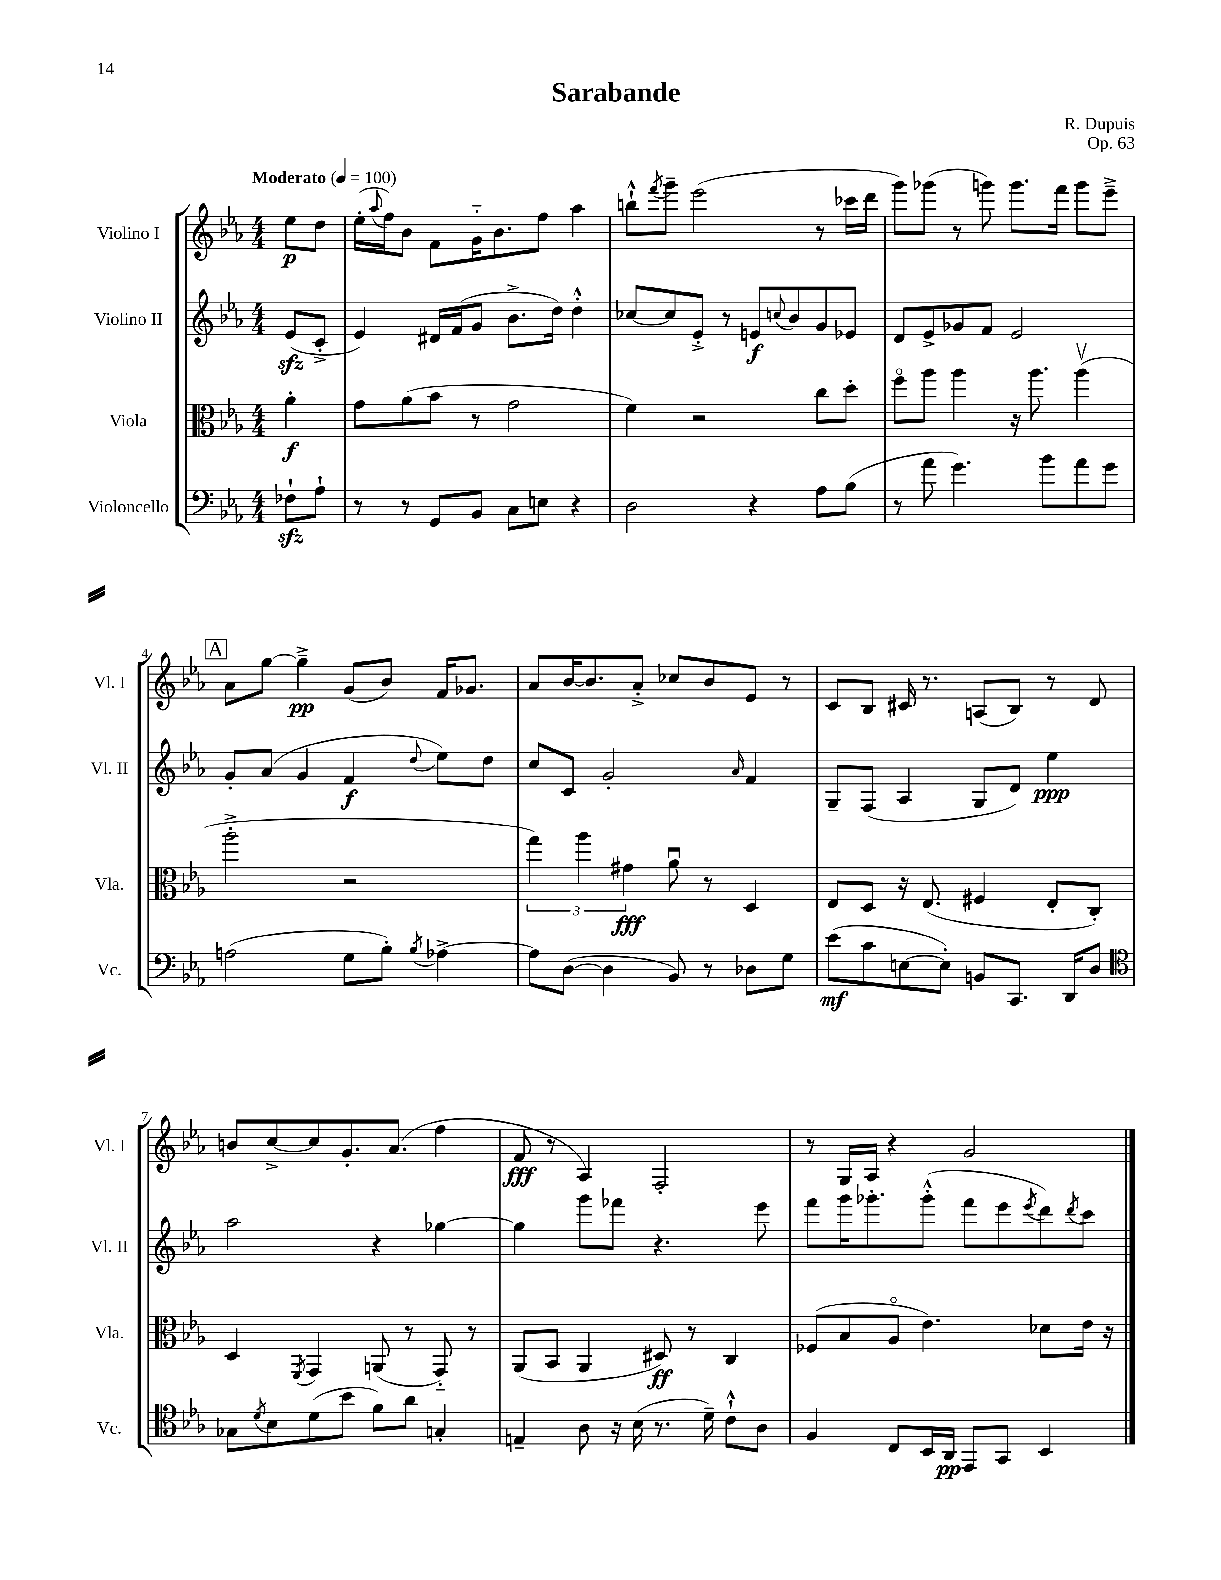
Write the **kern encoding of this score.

**kern	**dynam	**kern	**dynam	**kern	**dynam	**kern	**dynam
*part4	*part4	*part3	*part3	*part2	*part2	*part1	*part1
*staff4	*staff4	*staff3	*staff3	*staff2	*staff2	*staff1	*staff1
*I"Violoncello	*	*I"Viola	*	*I"Violino II	*	*I"Violino I	*
*I'Vc.	*	*I'Vla.	*	*I'Vl. II	*	*I'Vl. I	*
*clefF4	*	*clefC3	*	*clefG2	*	*clefG2	*
*k[b-e-a-]	*	*k[b-e-a-]	*	*k[b-e-a-]	*	*k[b-e-a-]	*
*M4/4	*	*M4/4	*	*M4/4	*	*M4/4	*
*MM100	*	*MM100	*	*MM100	*	*MM100	*
=	=	=	=	=	=	=	=
!	!	!	!	!	!	!LO:TX:a:B:t=Moderato	!
8F-Xzz`\L	.	4a-'\	f	(8e-zz/L	.	8ee-\L	p
8A-`\J	.	.	.	8c'^/J	.	8dd\J	.
=1	=1	=1	=1	=1	=1	=1	=1
8r	.	8g\L	.	4e-/)	.	(16ee-'\LL	.
.	.	.	.	.	.	8qqaa-/	.
.	.	.	.	.	.	16ff\J)	.
8r	.	(8a-\	.	.	.	8b-\J	.
8GG/L	.	8b-\J	.	16d#X/LL	.	8f\L	.
.	.	.	.	(16f/J	.	.	.
8BB-/J	.	8r	.	8g/J	.	16g\K	.
.	.	.	.	.	.	8.b-\	.
8C\L	.	2g\	.	8.b-^\L	.	.	.
8En\J	.	.	.	.	.	8ff\J	.
.	.	.	.	16dd\Jk)	.	.	.
4r	.	.	.	4dd'^^\	.	4aa-\	.
=2	=2	=2	=2	=2	=2	=2	=2
2D\	.	4f\)	.	[8cc-X/L	.	8bbn`^^\L	.
.	.	.	.	.	.	8qfff/	.
.	.	.	.	8cc-/]	.	8ggg~\J	.
.	.	2r	.	8e-'^/J	.	(2eee-\	.
.	.	.	.	8r	.	.	.
4r	.	.	.	8en/L	f	.	.
.	.	.	.	8qqccn/	.	.	.
.	.	.	.	8b-/	.	.	.
8A-\L	.	8cc\L	.	8g/	.	8r	.
(8B-\J	.	8dd'\J	.	8e-X/J	.	16ccc-X\LL	.
.	.	.	.	.	.	16ddd\JJ	.
=3	=3	=3	=3	=3	=3	=3	=3
8r	.	8ff\L	.	8d/L	.	8ggg\L)	.
8a-\	.	8aa-\J	.	8e-^/	.	(8ggg-X\J	.
4.g\)	.	4aa-\	.	8g-X/	.	8r	.
.	.	.	.	8f/J	.	8gggn\)	.
.	.	16r	.	2e-/	.	8.ggg\L	.
.	.	8.aa-\	.	.	.	.	.
8b-\L	.	.	.	.	.	.	.
.	.	.	.	.	.	16fff\Jk	.
8a-\	.	(4aa-v\	.	.	.	8ggg\L	.
8g\J	.	.	.	.	.	8eee-~^\J	.
!!LO:LB:g=z
!!LO:REH:place=s1:t=A
=4	=4	=4	=4	=4	=4	=4	=4
(2An\	.	2aa-'^\	.	8g'/L	.	8a-\L	.
.	.	.	.	(8a-/J	.	[8gg\J	.
.	.	.	.	4g/	.	4gg~^\]	pp
8G\L	.	2r	.	4f/	f	(8g/L	.
8B-'\J)	.	.	.	.	.	8b-/J)	.
8qB-/	.	.	.	8qqdd/	.	.	.
[4A-X^\	.	.	.	8ee-\L)	.	16f/KL	.
.	.	.	.	.	.	8.g-X/J	.
.	.	.	.	8dd\J	.	.	.
=5	=5	=5	=5	=5	=5	=5	=5
8A-\L]	.	6gg\)	.	8cc/L	.	8a-/L	.
([8D\J	.	.	.	8c/J	.	[16b-/K	.
.	.	6aa-\	.	.	.	.	.
.	.	.	.	.	.	8.b-/]	.
4D\]	.	.	.	2g'/	.	.	.
.	.	6g#X\	fff	.	.	.	.
.	.	.	.	.	.	8a-'^/J	.
8BB-/)	.	8a-u\	.	.	.	8cc-X/L	.
8r	.	8r	.	.	.	8b-/	.
.	.	.	.	16qqa-/	.	.	.
8D-X\L	.	4D/	.	4f/	.	8e-/J	.
8G\J	.	.	.	.	.	8r	.
=6	=6	=6	=6	=6	=6	=6	=6
(8e-\L	mf	8E-/L	.	8G~/L	.	8c/L	.
8c\	.	8D/J	.	(8F/J	.	8B-/J	.
[8En\	.	16r	.	4A-/	.	16c#X/	.
.	.	(8.E-/	.	.	.	8.r	.
8E'\J])	.	.	.	.	.	.	.
8BBn/L	.	4F#X/	.	8G/L	.	(8An/L	.
8.CC/J	.	.	.	8d/J)	.	8B-/J)	.
.	.	8E-'/L	.	4ee-\	ppp	8r	.
16DD/KL	.	.	.	.	.	.	.
8D/J	.	8C'/J)	.	.	.	8d/	.
!!LO:LB:g=z
=7	=7	=7	=7	=7	=7	=7	=7
*clefC4	*	*	*	*	*	*	*
8G-X\L	.	4D/	.	2aa-\	.	8bn/L	.
8qd/	.	.	.	.	.	.	.
8B-\	.	.	.	.	.	[8cc^/	.
.	.	8qFF/	.	.	.	.	.
(8d\	.	4GG/	.	.	.	8cc/]	.
8b-\J	.	.	.	.	.	8.g'/	.
8f\L)	.	(8AAn/	.	4r	.	.	.
.	.	.	.	.	.	(8.a-/J	.
8a-\J	.	8r	.	.	.	.	.
4Gn'/	.	8GG/)	.	[4gg-X\	.	4ff\	.
.	.	8r	.	.	.	.	.
=8	=8	=8	=8	=8	=8	=8	=8
4En~/	.	(8AA-/L	.	4gg-\]	.	8f/	fff
.	.	8BB-/J	.	.	.	8r	.
8A-\	.	4AA-/	.	8ggg\L	.	4A-/)	.
16r	.	.	.	8fff-X\J	.	.	.
(16B-\	.	.	.	.	.	.	.
8.r	.	8D#X/)	ff	4.r	.	2F'/	.
.	.	8r	.	.	.	.	.
16d~\)	.	.	.	.	.	.	.
8c`^^\L	.	4C/	.	.	.	.	.
8A-\J	.	.	.	8eee-\	.	.	.
=9	=9	=9	=9	=9	=9	=9	=9
4F/	.	(8F-X/L	.	8fff\L	.	8r	.
.	.	8B-/	.	16ggg\K	.	16G/LL	.
.	.	.	.	8.ggg-X'\	.	16A-/JJ	.
8C/L	.	8A-/J	.	.	.	4r	.
16BB-/L	.	4.e-\)	.	(8ggg-'^^\J	.	.	.
16AA-/JJ	pp	.	.	.	.	.	.
8EE-/L	.	.	.	8fff\L	.	2g/	.
8GG/J	.	.	.	8eee-\	.	.	.
.	.	.	.	8qeee-/	.	.	.
4BB-/	.	8d-X\L	.	8ddd\)	.	.	.
.	.	.	.	8qddd/	.	.	.
.	.	16e-\Jk	.	8ccc\J	.	.	.
.	.	16r	.	.	.	.	.
==	==	==	==	==	==	==	==
*-	*-	*-	*-	*-	*-	*-	*-
